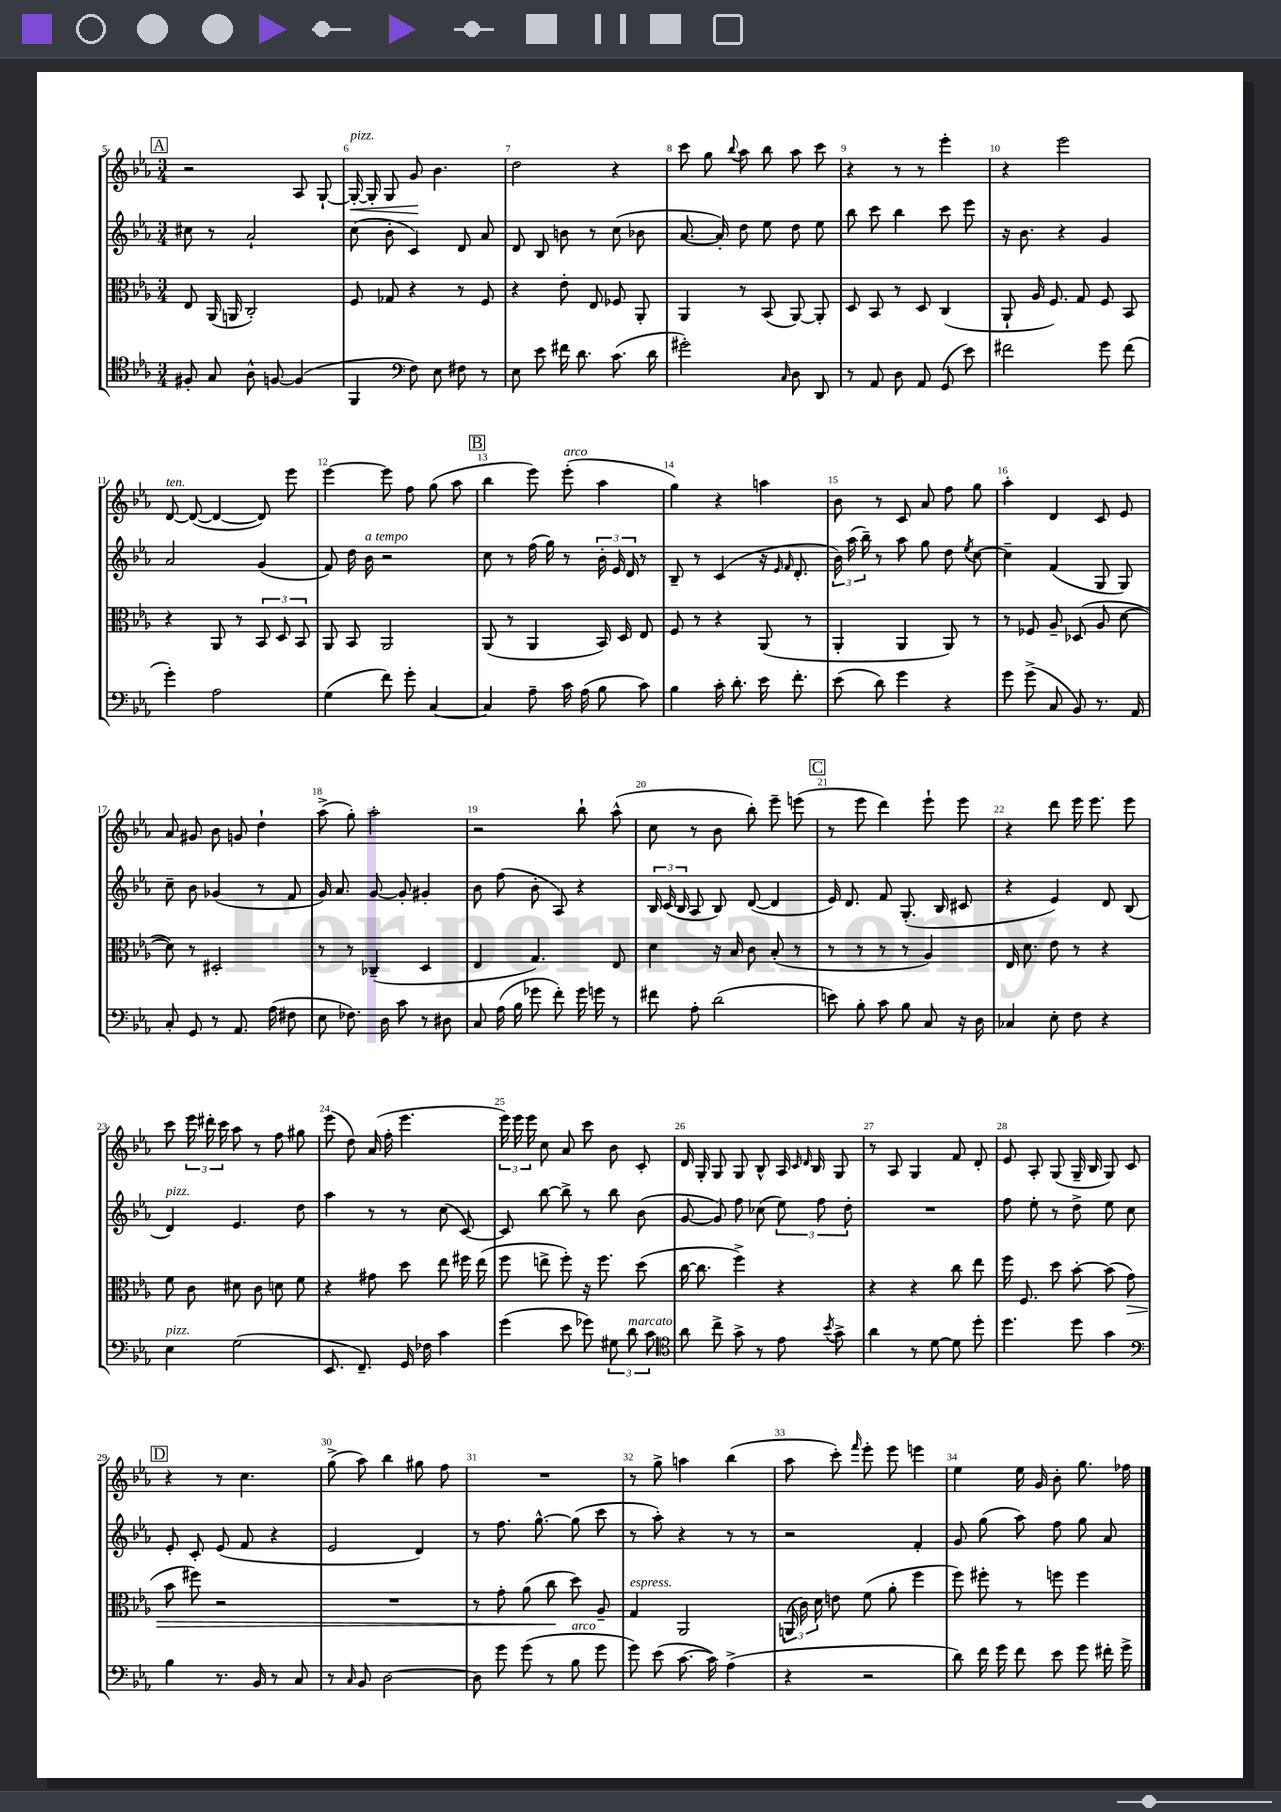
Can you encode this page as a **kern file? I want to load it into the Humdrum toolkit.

**kern	**kern	**kern	**kern
*staff4	*staff3	*staff2	*staff1
*clefC4	*clefC3	*clefG2	*clefG2
*k[b-e-a-]	*k[b-e-a-]	*k[b-e-a-]	*k[b-e-a-]
*M3/4	*M3/4	*M3/4	*M3/4
8F#'	8E-	8cc#	2r
8G	(16AA-	8r	.
.	16AA	.	.
8A-^^	2C')	2a-`	.
[8F	.	.	.
(4F]	.	.	8A-
.	.	.	[8G`
=	=	=	=
4FF	8F	(8cc	16G'_
.	.	.	16G']
.	8G-	8b-'	8G
*clefF4	*	*	*
8F)	4r	4c)	8g
8E-	.	.	4.b-
8F#	8r	8d	.
8r	8F	8a-	.
=	=	=	=
8E-	4r	8d	2dd
8e-	.	8B-	.
16f#	8e-'	8b	.
8.d	.	.	.
.	8E-	8r	.
(8.c	8F-	(8cc	4r
.	8AA-'	8b-	.
16d	.	.	.
=	=	=	=
2g#')	4AA-	[8.a-	8ccc
.	.	.	8gg
.	.	16a-'])	.
.	.	.	8qqbb-
.	8r	8dd	8aa-
.	(8BB-	8ee-	8bb-
16qqC	.	.	.
8D	[8AA-)	8dd	8aa-
8DD	8AA-']	8ee-	8ccc
=	=	=	=
8r	8D	8bb-	4r
8AA-	8BB-	8ccc	.
8D	8r	4bb-	8r
8AA-	8D	.	8r
(8GG	(4C	8ccc	4eee-'
8e-)	.	8eee-	.
=	=	=	=
2f#	8AA-`	16r	4r
.	.	8.b-	.
.	16A-	.	.
.	8.F)	.	.
.	.	4r	2eee-
.	8G	.	.
8g	8F	4g	.
(8f#	8BB-	.	.
=	=	=	=
4g')	4r	2a-	[8d
.	.	.	(8d_
2A-	8AA-	.	4d_
.	8r	.	.
.	12BB-	(4g	8d])
.	12D	.	.
.	.	.	8eee-
.	12BB-	.	.
=	=	=	=
(4G	8AA-	8f)	[4eee-
.	8BB-	16dd	.
.	.	16b-	.
8f)	2AA-	2r	8eee-]
8g'	.	.	8ff
[4C	.	.	(8gg
.	.	.	8aa-
=	=	=	=
4C]	(8AA-	8cc	4bb-
.	8r	8r	.
8A-~	4AA-	(16ff	8eee-)
.	.	16gg)	.
16c	.	8r	(8eee-'
(16A-	.	.	.
8B-	16BB-)	24b-'	4aa-
.	.	24e-	.
.	16D	.	.
.	.	24d	.
8c)	8E-	8r	.
=	=	=	=
4B-	8F	8B-~	4gg)
.	8r	8r	.
16c'	4r	(4c	4r
8.d'	.	.	.
16e-	(8AA-	16r	4aa
.	.	16qqe-	.
.	.	16qqf	.
8.f'	.	8.d'	.
.	8r	.	.
=	=	=	=
(8e-	4AA-'	24b-)	8b-
.	.	(24aa-	.
.	.	24bb-~)	.
8d)	.	8r	8r
4g	4AA-	8aa-	8c
.	.	8gg	8a-
4r	8AA-)	8dd	8ff
.	.	8qee-	.
.	8r	[8cc	8gg
=	=	=	=
8g	8r	4cc~]	4aa-'
(8g^	8F-	.	.
8C	8A-~	(4f	4d
8BB-)	(8D-	.	.
8.r	8A-	8G	8c
.	[8d	8G)	8e-
16AA-	.	.	.
=	=	=	=
8C'	8d])	8cc~	8a-
8GG	8r	8b-	8g#
8r	2D#'	(4g-	8b-
8.AA-	.	.	8g
.	.	8r	4dd`
(16A-	.	.	.
8F#	.	8f	.
=	=	=	=
8E-	8r	16g)	(8aa-^
.	.	8.a-	.
8.F-)	8r	.	8gg')
.	(4C-~	[8g	2aa-'
16D	.	.	.
8c	.	8g']	.
8r	4D	4g#'	.
8D#	.	.	.
=	=	=	=
8C	4E-	8b-	2r
(16A-	.	(8ff	.
16B-	.	.	.
8g-	4.G)	8b-'	.
8f')	.	8A-)	.
16g-	.	4r	8bb-`
16g	.	.	.
8r	8E-	.	(8aa-^^
=	=	=	=
8f#	4d	24B-	8cc
.	.	(24c	.
.	.	24B-	.
8A-'	.	8A-	8r
(2d	16r	8B-)	8b-
.	16B-	.	.
.	8c	([8d	8bb-')
.	(8B-'	4d]	8eee-~
.	8r	.	(8eee
=	=	=	=
8e)	8r	16e-)	8r
.	.	8.d	.
8B-'	8r	.	8eee-
8c	8r	8f	4ddd)
8B-	8r	(8.G'	.
8C	4A-)	.	8eee-`
.	.	16B-	.
16r	.	8c#	8eee-
16D	.	.	.
=	=	=	=
4C-	16E-	4r	4r
.	8.d	.	.
8E-'	8e-	4e-)	8ddd
8F	8r	.	16eee-
.	.	.	8.eee-
4r	4r	8d	.
.	.	(8B-	8eee-
=	=	=	=
4E-	8f	4d)	8ccc
.	8c	.	24eee-
.	.	.	24ddd#'
.	.	.	24ccc
(2G	8d#	4.e-	8aa-
.	8c	.	8r
.	8d	.	8ff
.	8f	8dd	8gg#
=	=	=	=
8.EE-	4r	4aa-	(8eee-
.	.	.	8dd)
8.FF~)	.	.	.
.	8g#	8r	(16a-
.	.	.	16ff'
16GG	8dd	8r	4.eee-
16F-	.	.	.
4c	8ee-	(8cc	.
.	16ff#	[8c)	.
.	(16ee-	.	.
=	=	=	=
(4g	8ff	8c]	24eee-)
.	.	.	24eee-
.	.	.	24eee-
.	8ee^	[8bb-	8cc
8e-	8ff')	8bb-^]	8a-
8g-)	16r	8r	8ccc
.	8.ff	.	.
12G#	.	8bb-	8b-
12d	.	.	.
.	(8dd	(8b-	8c'
12c	.	.	.
=	=	=	=
*clefC4	*	*	*
8a-	[16cc	[8g	16d
.	8.cc]	.	16G'
8cc^	.	8g])	8G
8g^	4ff^)	8ff	8G
8r	.	(8cc-	8B-^^
8e-	4r	12ee-)	16A-
.	.	.	16qqc
.	.	.	16qqd
.	.	.	16B-
.	.	12ff	.
8qb-	.	.	.
8g^	.	.	8G
.	.	12dd'	.
=	=	=	=
4a-	4r	2.r	8r
.	.	.	8A-
8r	4r	.	4G
[8d	.	.	.
8d]	8cc	.	8f
8dd'	8ee-	.	8d'
=	=	=	=
4.dd	16ff	8ff	8e-
.	8.F	.	.
.	.	8ee-'	8A-'
.	8dd	8r	(8G
8dd	[8b-'	8dd^	16G~
.	.	.	16B-
4g	(8b-]	8ee-	8G)
.	8g	8cc	8c
=	=	=	=
*clefF4	*	*	*
4B-	8b-	8e-'	4r
.	8ff#)	8c'	.
8.r	2r	(8e-	8r
.	.	8f	4.cc
16BB-	.	.	.
8r	.	4r	.
8C	.	.	.
=	=	=	=
8r	2.r	2e-	(8gg^
16qqC	.	.	.
8BB-	.	.	8aa-)
[2D	.	.	4bb-
.	.	4d)	8gg#
.	.	.	8ff
=	=	=	=
8D]	8r	8r	2.r
8g	8g'	8.ff	.
(8g	(8a-	.	.
.	.	[8.gg^^	.
8r	8cc	.	.
8B-	8dd)	(8gg]	.
8g	8A-~	8ccc	.
=	=	=	=
8g)	4G	8r	8r
(8e-	.	8aa-')	8gg^
[8.c	2AA-	4r	4aa
16c])	.	.	.
(4A-^	.	8r	(4bb-
.	.	8r	.
=	=	=	=
4r	(24AA	2r	8aa-
.	24c)	.	.
.	24d	.	.
.	8e	.	8ccc')
.	.	.	16qqfff
2r	(8f	.	8eee-'
.	8a-'	.	8eee-
.	4ff	4f'	4eee
=	=	=	=
8d)	8ff)	8g	4ee-
16f	8ff#'	(8gg	.
16g	.	.	.
8f	8r	8aa-)	16ee-
.	.	.	16g
8e-	8ff	8ff	8b-'
8g	4ff	8gg	8.gg
16f#'	.	8a-	.
16g^	.	.	16ff-
==	==	==	==
*-	*-	*-	*-
